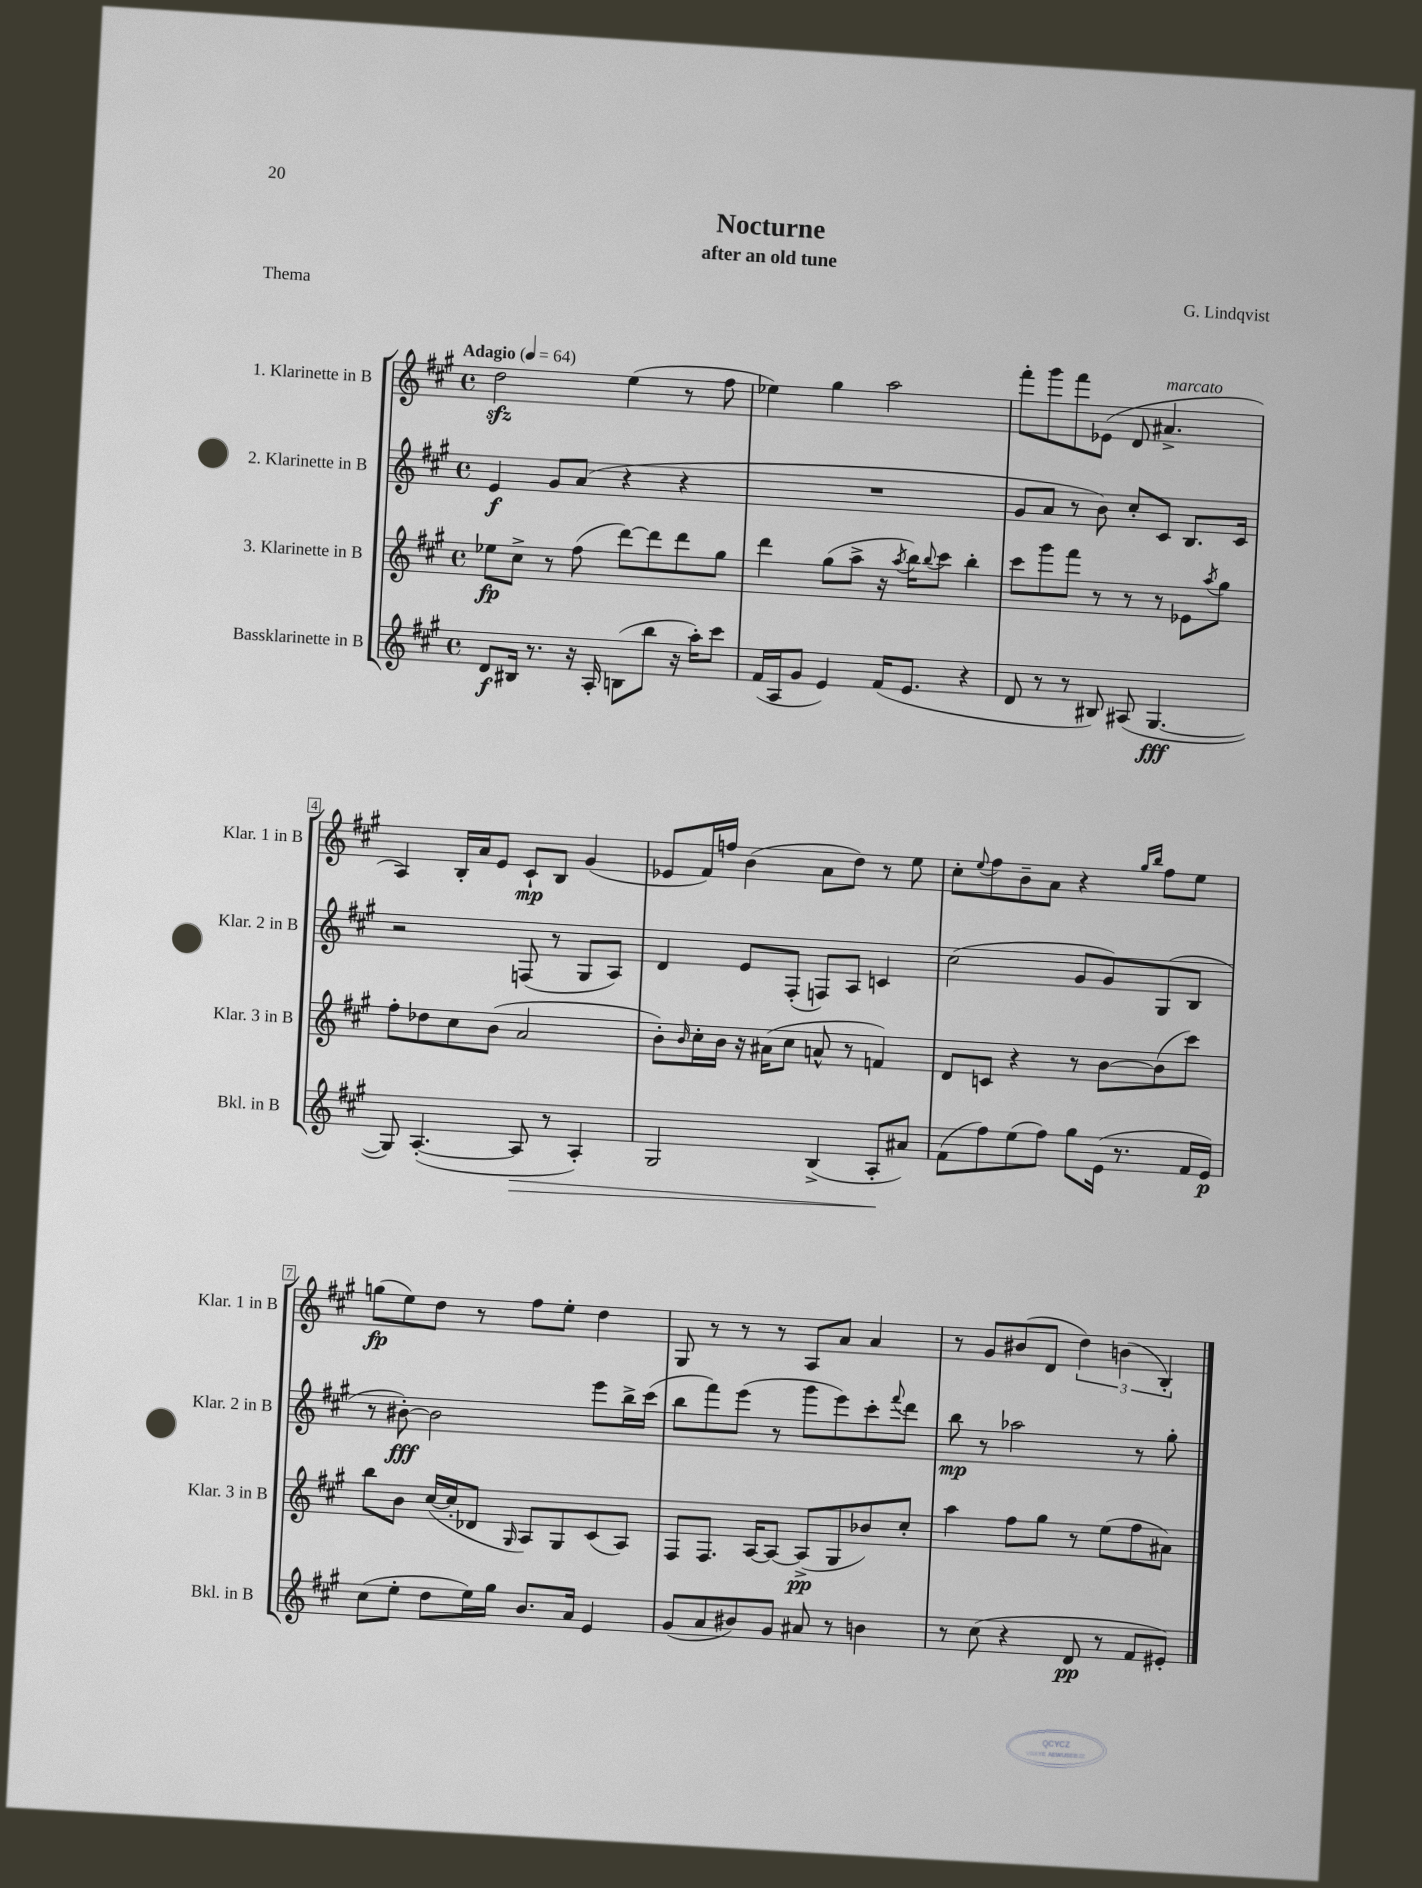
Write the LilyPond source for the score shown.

\header { title = "Nocturne" composer = "G. Lindqvist" subtitle = "after an old tune" piece = "Thema" }
<<
\new StaffGroup <<
\new Staff = "s0" \with { instrumentName = "1. Klarinette in B" shortInstrumentName = "Klar. 1 in B" } {
    \clef treble \key a \major \defaultTimeSignature \time 4/4 \tempo "Adagio" 4 = 64
    d''2\sfz e''4( r8 fis''8 |
    ees''4) gis''4 a''2 |
    fis'''8-. gis'''8 fis'''8 ees'8( d'8 ais'4.->^\markup { \italic "marcato" } |
    a4) b16-. a'16 e'8 cis'8-!\mp b8 gis'4( |
    ees'8 fis'16) f''16 b'4( a'8 d''8) r8 e''8 |
    cis''8-. \appoggiatura { e''8 } fis''8 b'8-- a'8 r4 \grace { gis''16 b''16 } fis''8 e''8 |
    g''8\fp( e''8) d''8 r8 fis''8 e''8-. d''4 |
    gis8 r8 r8 r8 a8 a'8 a'4 |
    r8 gis'8 bis'8( d'8 \tuplet 3/2 { d''4) b'4( b4-.) } \bar "|." |
}
\new Staff = "s1" \with { instrumentName = "2. Klarinette in B" shortInstrumentName = "Klar. 2 in B" } {
    \clef treble \key a \major \defaultTimeSignature \time 4/4
    e'4\f gis'8 a'8( r4 r4 |
    R1 |
    gis'8 a'8 r8 b'8) cis''8-. cis'8 b8. cis'16 |
    r2 f8( r8 gis8 a8) |
    d'4 e'8 fis8-.( f8) a8 c'4 |
    cis''2( gis'8 gis'8) gis8( b8 |
    r8 bis'8~-.\fff) bis'2 e'''8 b''16-> cis'''16( |
    b''8 fis'''8) e'''8( r8 gis'''8 e'''8) cis'''8-. \appoggiatura { fis'''8 } d'''8 |
    b''8\mp r8 aes''2 r8 gis''8-. \bar "|." |
}
\new Staff = "s2" \with { instrumentName = "3. Klarinette in B" shortInstrumentName = "Klar. 3 in B" } {
    \clef treble \key a \major \defaultTimeSignature \time 4/4
    ees''8\fp cis''8-> r8 fis''8( d'''8~) d'''8 d'''8 gis''8 |
    d'''4 gis''8( a''8-> r16 \acciaccatura { a''8 } b''16) \appoggiatura { b''8 } cis'''8 b''4-. |
    cis'''8 gis'''8 fis'''8 r8 r8 r8 ees'8 \acciaccatura { a''8 } gis''8 |
    fis''8-. des''8 cis''8 b'8( a'2 |
    b'8-.) \grace { b'16 } cis''16-. b'16 r16 ais'16( cis''8 a'8-^ r8 f'4) |
    d'8 c'8 r4 r8 b'8~ b'8( cis'''8) |
    b''8 b'8 cis''16~( cis''16-. des'8 \grace { gis16 } a8) gis8 cis'8( a8) |
    fis8 fis8. a16~ a8~ a8->\pp( gis8 bes'8) cis''8-. |
    a''4 fis''8 gis''8 r8 e''8( fis''8 ais'8) \bar "|." |
}
\new Staff = "s3" \with { instrumentName = "Bassklarinette in B" shortInstrumentName = "Bkl. in B" } {
    \clef treble \key a \major \defaultTimeSignature \time 4/4
    d'8\f bis16 r8. r16 a16-. b8( b''8 r16 a''16-.) cis'''8 |
    fis'16( a16 gis'8 e'4) fis'16( e'8. r4 |
    d'8 r8 r8 bis8) ais8( gis4.~\fff |
    gis8) a4.~-.( a8\> r8 a4-.) |
    gis2 b4->( a8-.\! ais'8) |
    fis'8( fis''8) e''8( fis''8) gis''8 e'16( r8. fis'16 e'16\p) |
    cis''8( e''8-. d''8 e''16) gis''16 b'8. a'16 e'4 |
    gis'8( a'8 bis'8) gis'8 ais'8 r8 b'4 |
    r8 cis''8( r4 d'8\pp r8 fis'8 eis'8-.) \bar "|." |
}
>>
>>
\layout { \context { \Score \override BarNumber.stencil = #(make-stencil-boxer 0.1 0.3 ly:text-interface::print) } }
